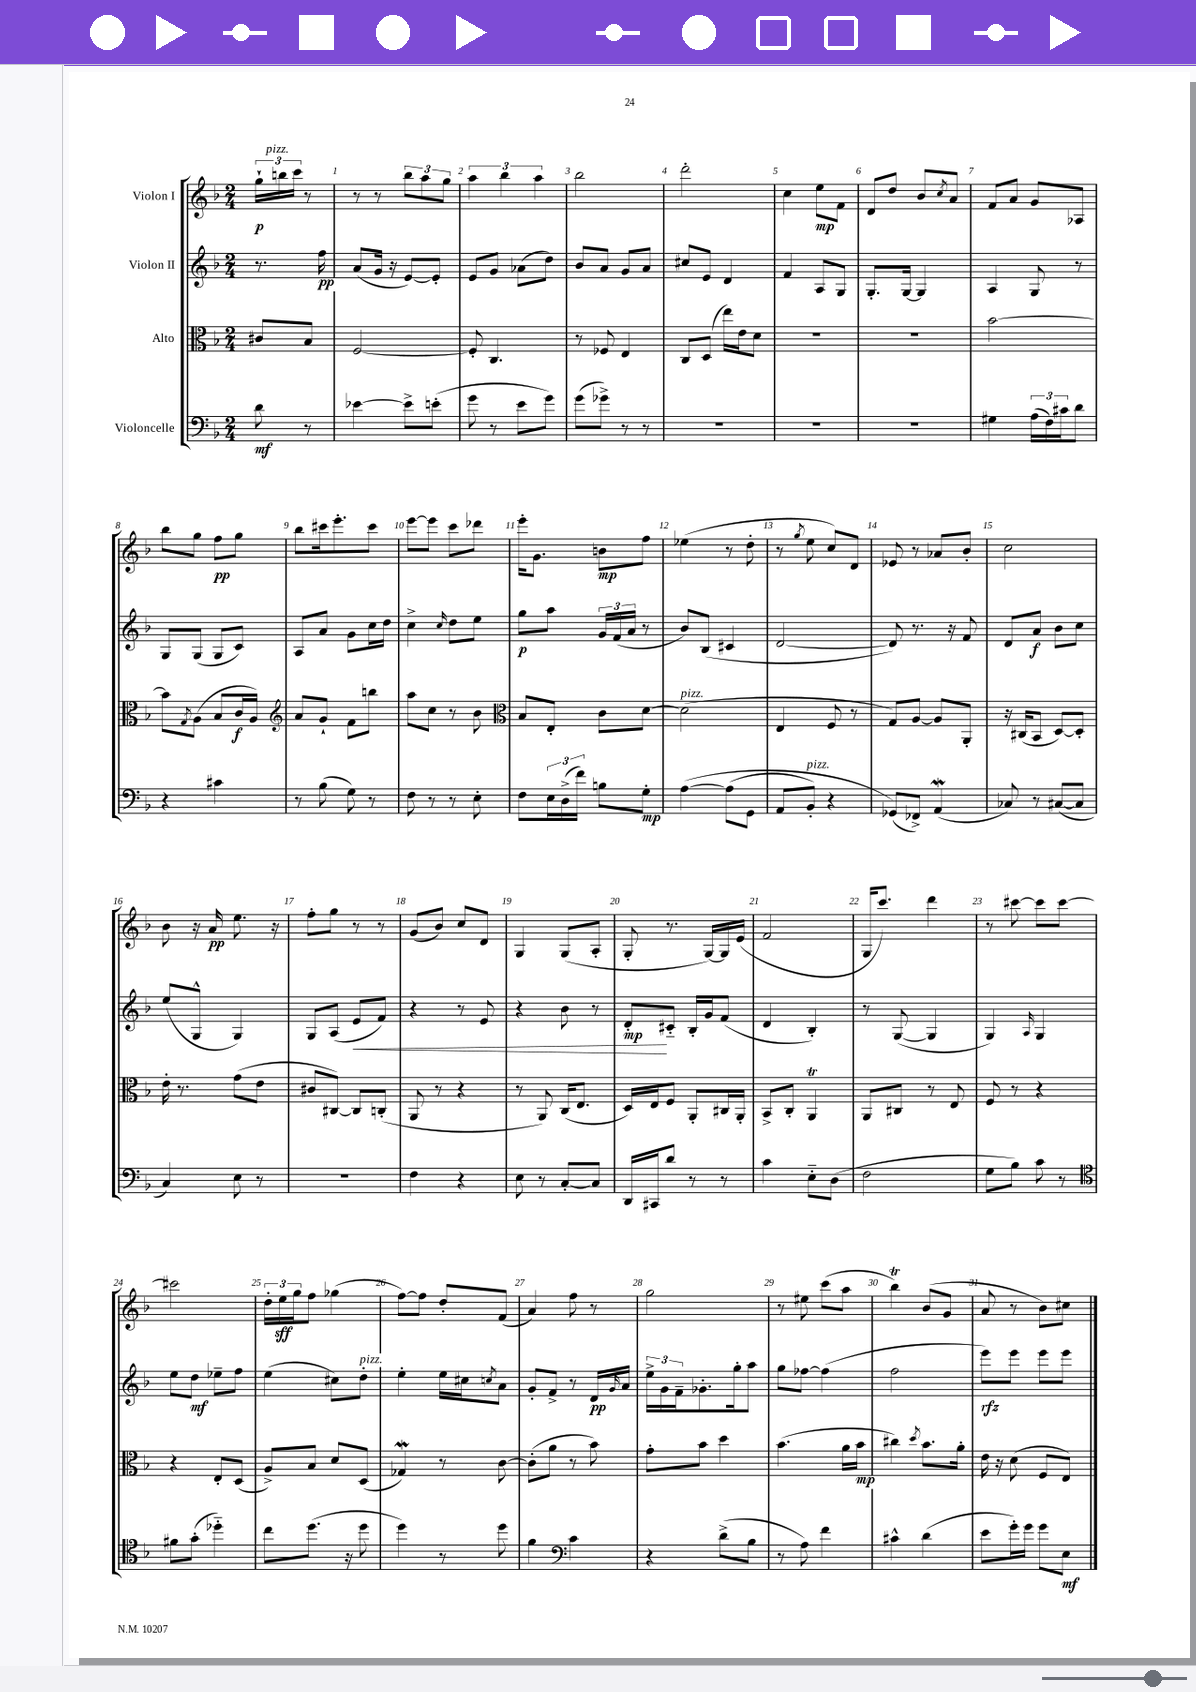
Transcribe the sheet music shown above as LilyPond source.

<<
\new StaffGroup <<
\new Staff = "s0" \with { instrumentName = "Violon I" } {
    \clef treble \key f \major \numericTimeSignature \time 2/4 \partial 4
    \tuplet 3/2 { g''16-!\p b''16^\markup { \italic "pizz." } c'''16 } r8 |
    r8 r8 \tuplet 3/2 { bes''8 a''8 g''8 } |
    \tuplet 3/2 { a''4 bes''4 a''4 } |
    bes''2 |
    d'''2-. |
    c''4 e''8\mp f'8 |
    d'8 d''8 bes'8 \acciaccatura { c''8 } a'8 |
    f'8 a'8 g'8 aes8 |
    bes''8 g''8 f''8\pp g''8 |
    bes''8 cis'''16 e'''8.-. cis'''8 |
    e'''8~ e'''8 c'''8 des'''8 |
    e'''16-. g'8. b'8\mp f''8 |
    ees''4( r8 d''8-. |
    r8 \acciaccatura { g''8 } e''8 c''8) d'8 |
    ees'8 r8 aes'8 bes'8-. |
    c''2 |
    bes'8 r16 a'16\pp e''8. r16 |
    f''8-. g''8 r8 r8 |
    g'8( bes'8) c''8 d'8 |
    g4 g8( a8-. |
    g8-. r8. g16~) g16 e'16( |
    f'2 |
    g16 c'''8.) d'''4 |
    r8 cis'''8~ cis'''8 cis'''8~ |
    cis'''2 |
    \tuplet 3/2 { d''16-. e''16\sff g''16 } f''8 ges''4( |
    f''8~) f''8 d''8-. f'8( |
    a'4) f''8 r8 |
    g''2 |
    r8 eis''8 c'''8( a''8 |
    bes''4\trill) bes'8( g'8 |
    a'8 r8 bes'8) cis''8 \bar "|." |
}
\new Staff = "s1" \with { instrumentName = "Violon II" } {
    \clef treble \key f \major \numericTimeSignature \time 2/4 \partial 4
    r8. f''16\pp |
    a'8( g'16 r16 e'8~) e'8-. |
    e'8 g'8 aes'8( d''8) |
    bes'8 a'8 g'8 a'8 |
    cis''8 e'8 d'4 |
    f'4 a8 g8 |
    g8.-. g16~ g4 |
    a4 g8 r8 |
    g8 g8( g8 c'8) |
    a8 a'8 g'8 c''16 d''16 |
    c''4-> \grace { c''16 } d''8 e''8 |
    g''8\p a''8 \tuplet 3/2 { g'16 f'16( a'16 } r8 |
    bes'8) bes8( cis'4 |
    d'2~ |
    d'8) r8. r16 f'8 |
    d'8 a'8\f bes'8 c''8 |
    e''8( g8-^ g4) |
    g8 a8( e'8\< f'8) |
    r4 r8 e'8 |
    r4 bes'8 r8 |
    d'8-.\mp\! cis'8-_ bes16-. g'16 f'8( |
    d'4 bes4-.) |
    r8 g8~( g4 |
    g4) \grace { a16 } g4 |
    e''8 d''8\mf ees''8-- f''8 |
    e''4( cis''8) d''8-.^\markup { \italic "pizz." } |
    e''4-. e''16 cis''16 \acciaccatura { c''8 } a'8 |
    g'8-. f'8-> r8 d'16\pp \grace { g'16 } a'16 |
    \tuplet 3/2 { e''16-> g'16 f'16-- } ges'8.-. g''16-. a''8 |
    g''8 fes''8~ fes''4( |
    f''2 |
    e'''8\rfz) e'''8 e'''8 e'''8 \bar "|." |
}
\new Staff = "s2" \with { instrumentName = "Alto" } {
    \clef alto \key f \major \numericTimeSignature \time 2/4 \partial 4
    cis'8 bes8 |
    f2~ |
    f8-. c4. |
    r8 fes8 e4 |
    c8 d8( e''16) e'16 d'8 |
    R2 |
    R2 |
    bes'2~ |
    bes'8 \acciaccatura { g8 } a8( bes8 c'16\f a16) |
    \clef treble a'8 g'8-! f'8 b''8 |
    a''8 c''8 r8 bes'8 |
    \clef alto bes8 e8-. c'8 d'8~ |
    d'2^\markup { \italic "pizz." }( |
    e4 f8 r8 |
    g8) a8~ a8 a,8-. |
    r16 cis16( bes,8 d8~) d8-. |
    e'16-. r8. g'8( e'8 |
    cis'8 cis8~) cis8 c8-.( |
    a,8 r8 r4 |
    r8 a,8) c16( e8. |
    d16) e16 f8 a,8-. cis16 a,16-. |
    bes,8-> c8-. a,4\trill |
    a,8 cis8 r8 e8 |
    f8 r8 r4 |
    r4 e8-. d8( |
    a8->) bes8 d'8 d8( |
    ges4\mordent) r8 c'8~ |
    c'8-.( a'8 r8 bes'8) |
    g'8-. bes'8 d''4 |
    bes'4.( a'16 bes'16\mp |
    cis''4) \acciaccatura { d''8 } bes'8. a'16-. |
    e'16 r16 d'8( f8 e8) \bar "|." |
}
\new Staff = "s3" \with { instrumentName = "Violoncelle" } {
    \clef bass \key f \major \numericTimeSignature \time 2/4 \partial 4
    d'8\mf r8 |
    ees'4~ ees'8-> e'8-.( |
    g'8 r8 e'8 g'8) |
    g'8( ges'8->) r8 r8 |
    R2 |
    R2 |
    R2 |
    gis4 \tuplet 3/2 { a16( f16) cis'16 } d'8 |
    r4 cis'4 |
    r8 bes8( g8) r8 |
    f8 r8 r8 e8-. |
    f8 \tuplet 3/2 { e16 d16->( f'16) } b8 g8-.\mp |
    a4~\( a8( g,8 |
    a,8 bes,8-.^\markup { \italic "pizz." }) r4 |
    ges,8(\) fes,8->) a,4\mordent( |
    ces8) r8 cis8~( cis8 |
    c4) e8 r8 |
    r2 |
    f4 r4 |
    e8 r8 c8~-. c8 |
    d,16 cis,16 d'8 r8 r8 |
    c'4 e8-_ d8( |
    f2 |
    g8 bes8) c'8 r8 |
    \clef tenor fis'8 g'8-.( des''4-_) |
    c''8 d''8.( r16 d''8 |
    d''4) r8 d''8 |
    f'4 \clef bass c'4 |
    r4 d'8->( bes8 |
    r8 a8) f'4 |
    cis'4-^ d'4( |
    e'8 g'16-.) g'16 g'8 e8\mf \bar "|." |
}
>>
>>
\layout { \context { \Score \override BarNumber.break-visibility = ##(#f #t #t) barNumberVisibility = #all-bar-numbers-visible } }
